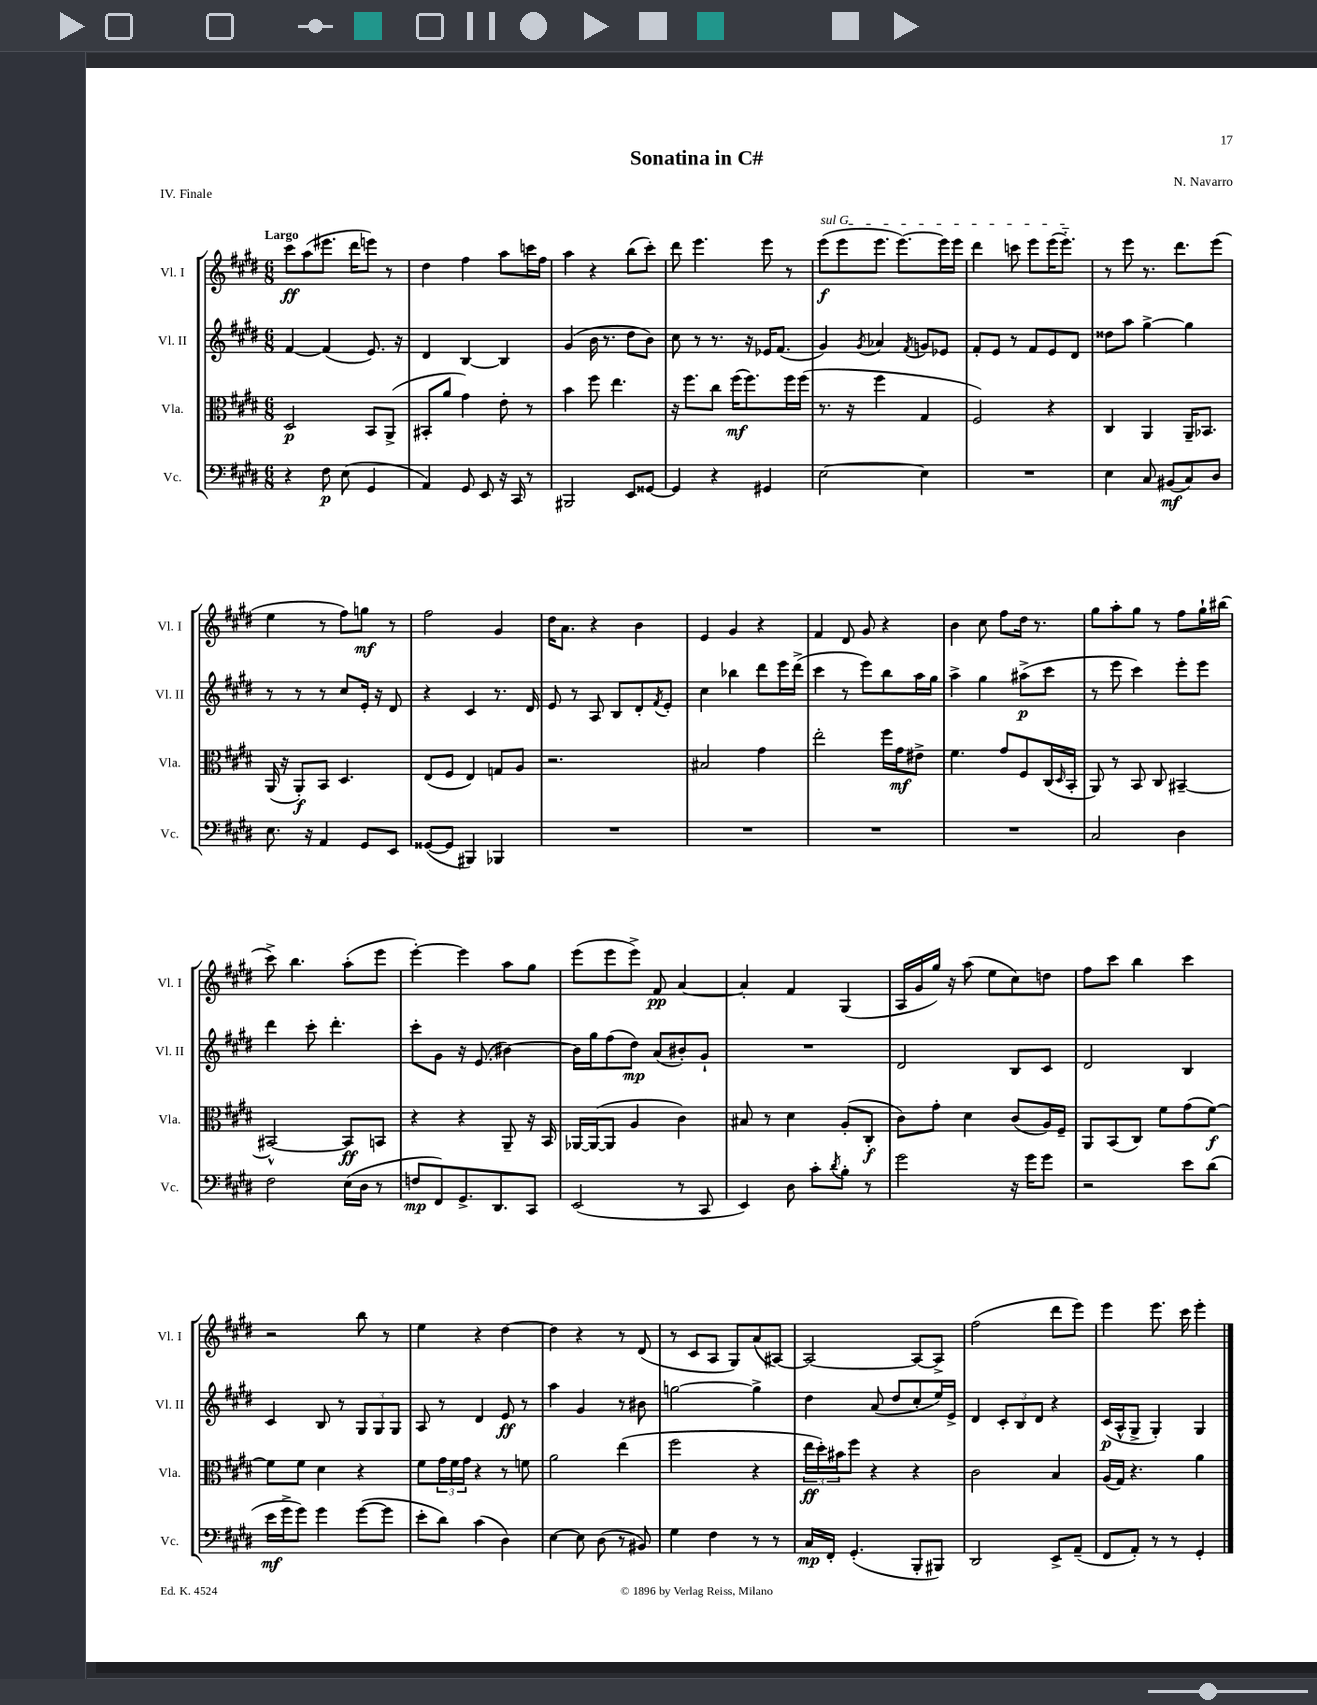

**kern	**kern	**kern	**kern
*staff4	*staff3	*staff2	*staff1
*clefF4	*clefC3	*clefG2	*clefG2
*k[f#c#g#d#]	*k[f#c#g#d#]	*k[f#c#g#d#]	*k[f#c#g#d#]
*M6/8	*M6/8	*M6/8	*M6/8
4r	2D#/	[4f#/	8ccc#\L
.	.	.	(8aa\
8F#\	.	(4f#/]	8.eee#\J
(8E\	.	.	.
.	.	.	16ddd#\LK
4GG#/	8BB/L	8.e/)	8eee\J)
.	(8AA^/J	.	8r
.	.	16r	.
=	=	=	=
4AA/)	8BB#'/L	4d#/	4dd#\
.	8a/J	.	.
8GG#/	4g#\)	[4B/	4ff#\
8EE/	.	.	.
16r	8e'\	4B/]	8aa\L
16CC#/	.	.	.
8r	8r	.	16ccc\L
.	.	.	16ff#\JJ
=	=	=	=
2BBB#/	4b\	(4g#/	4aa\
.	8ff#\	16b\	4r
.	.	8.r	.
.	4.ee\	.	.
8EE/L	.	8dd#\L	(8bb\L
[8GG##/J	.	8b\J)	8ccc#'\J)
=	=	=	=
4GG##/]	16r	8cc#\	8ddd#\
.	8.ff#\L	.	.
.	.	8r	4.eee\
4r	8cc#\J	8.r	.
.	(16ff#\LK	.	.
.	8.ff#\)	16r	.
4GG#/	.	16e-/LK	8eee\
.	.	(8.f#/J	.
.	16ff#\L	.	8r
.	(16ff#\JJ	.	.
=	=	=	=
[2E\	8.r	4g#/)	(8eee\L
.	.	.	8eee\
.	16r	.	.
.	.	8qg#/	.
.	4ff#\	4a-/	8.eee\J
.	.	.	[8.eee\L)
.	.	8qf#/	.
4E\]	4G#/	8g/L	.
.	.	8e-/J	16eee\]L
.	.	.	16eee\JJ
=	=	=	=
2.r	2F#/)	8f#'/L	4ddd#\
.	.	8e/J	.
.	.	8r	8ccc\
.	.	8f#/L	8eee\L
.	4r	8e/	(16eee\K
.	.	.	8.eee'~\J)
.	.	8d#/J	.
=	=	=	=
4E\	4C#/	8dd##\L	8r
.	.	8aa\J	8eee\
8C#/	4AA/	[4gg#^\	8.r
(8BB#/L	.	.	.
.	.	.	8.ddd#\L
8C#/)	16AA~/LK	4gg#\]	.
.	8.BB-/J	.	.
8D#/J	.	.	(8eee\J
=	=	=	=
8.E\	(16AA/	8r	4ee\
.	16r	.	.
.	8AA'/L)	8r	.
16r	.	.	.
4AA/	8BB/J	8r	8r
.	4.D#/	8cc#/L	8ff#\L)
8GG#/L	.	16e'/Jk	8gg\J
.	.	16r	.
8EE/J	.	8d#/	8r
=	=	=	=
([8GG##/L	(8E/L	4r	2ff#\
8GG##/]J	8F#/J	.	.
4BBB#/)	4E/)	4c#/	.
4BBB-/	8G/L	8.r	4g#/
.	8A/J	.	.
.	.	16d#/	.
=	=	=	=
2.r	2.r	8e/	16dd#\LK
.	.	.	8.a\J
.	.	8r	.
.	.	8A/	4r
.	.	8B/L	.
.	.	8d#'/	4b\
.	.	8qf#/	.
.	.	8e'/J	.
=	=	=	=
2.r	2B#/	4cc#\	4e/
.	.	4bb-\	4g#/
.	4g#\	8ddd#\L	4r
.	.	16eee\L	.
.	.	(16ddd#^\JJ	.
=	=	=	=
2.r	2ee'\	4ccc#\	4f#/
.	.	8r	8d#/
.	.	8eee\L)	8g#/
.	16ff#\LL	8bb\	4r
.	16g#\J	.	.
.	8e#^\J	16aa\L	.
.	.	16gg#\JJ	.
=	=	=	=
2.r	4.f#\	4aa^\	4b\
.	.	4gg#\	8cc#\
.	8g#/L	.	8ff#\L
.	8F#/	(8aa#^\L	16dd#\Jk
.	.	.	8.r
.	(16C#/L	8ccc#\J	.
.	16qqD#/	.	.
.	16BB'/JJ	.	.
=	=	=	=
2C#/	8AA/)	8r	8gg#\L
.	8r	8eee\	8aa'\
.	8BB/	4ccc#\)	8gg#\J
.	8C#/	.	8r
4D#\	[4BB#~/	8eee'\L	8ff#\L
.	.	8eee\J	16gg#`\L
.	.	.	(16bb#\JJ
=	=	=	=
2F#\	2BB#^^/_	4ddd#\	8ccc#^\)
.	.	.	4.bb\
.	.	8ccc#'\	.
.	.	4.ddd#'\	.
(16E\LL	8BB#/]L	.	(8aa'\L
16D#\JJ	.	.	.
8r	8BB/J	.	8eee\J
=	=	=	=
8F/L	4r	8ccc#'\L	[4eee'\)
8FF#/)	.	8g#\J	.
8.GG#^/	4r	16r	4eee\]
.	.	(8.e/	.
8.DD#/	.	.	.
.	8AA~/	[4b#\)	8aa\L
8CC#/J	16r	.	8gg#\J
.	16BB/	.	.
=	=	=	=
(2EE/	[16AA-/LL	16b#\]LL	(8eee\L
.	(16AA-/_J	16gg#\J	.
.	8AA-/]J	(8ff#\	8eee\
.	4A/	8dd#\J)	8eee^\J)
.	.	(8a/L	8f#/
8r	4c#\)	8b#'/)	[4a/
8CC#/	.	8g#`/J	.
=	=	=	=
4EE/)	8B#/	2.r	4a'/]
.	8r	.	.
8D#\	4d#\	.	4f#/
8c#'\L	.	.	.
8qd#/	.	.	.
8B'\J	(8A'/L	.	(4G#/
8r	8C#'/J	.	.
=	=	=	=
2g#\	8c#\L)	2d#/	16A/LL
.	.	.	16g#/
.	8g#'\J	.	16gg#/JJ)
.	.	.	16r
.	4d#\	.	(8aa\
.	.	.	8ee\L
16r	(8c#/L	8B/L	8cc#\)
16g#\LK	.	.	.
8g#\J	16A/L)	8c#/J	8dd\J
.	16F#~/JJ	.	.
=	=	=	=
2r	8AA/L	2d#/	8ff#\L
.	(8BB/	.	8ccc#\J
.	8C#/J)	.	4bb\
.	8f#\L	.	.
8e\L	(8g#\	4B/	4ccc#\
(8d#\J	[8f#\J)	.	.
=	=	=	=
16e\LL	8f#\]L	4c#/	2r
16g#^\J	.	.	.
8g#\J)	8f#\J	.	.
4g#\	4d#\	8B/	.
.	.	8r	.
([8g#\L	4r	12G#/L	8bb\
.	.	12G#/	.
8g#\]J	.	.	8r
.	.	12G#/J	.
=	=	=	=
8e'\L	8f#\L	8A/	4ee\
8d#\J)	24g#\L	8r	.
.	24f#\	.	.
.	24g#\JJ	.	.
(4c#\	4r	4d#/	4r
4D#\)	8r	8e/	[4dd#\
.	8f\	8r	.
=	=	=	=
[4E\	2a\	4aa\	4dd#\]
8E\]	.	4g#/	4r
(8D#\	.	.	.
8r	(4ee\	8r	8r
8BB#/)	.	8b#\	(8d#/
=	=	=	=
4G#\	2ff#\	[2gg\	8r
.	.	.	8c#/L
4F#\	.	.	8A/J
.	.	.	8G#/L)
8r	4r	4gg^\]	(8a/
8r	.	.	[8A#/J)
=	=	=	=
16C#/LL	24ee\LL	4dd#\	2A#/_
.	24dd#'\)	.	.
16FF#'/JJ	.	.	.
.	24b#\J	.	.
(4.GG#'/	8ff#\J	.	.
.	4r	(8a/	.
.	.	8dd#/L	.
8BBB'/L	4r	8cc#'/	8A#/_L
8BBB#/J)	.	16ee/L)	8A#^/]J
.	.	16e^/JJ	.
=	=	=	=
2DD#/	2c#\	4d#/	(2ff#\
.	.	12c#'/L	.
.	.	12B/	.
.	.	12d#/J	.
8EE^/L	4B/	4r	8ddd#\L
(8AA~/J	.	.	8eee\J)
=	=	=	=
8FF#/L	(16A/LL	(16c#/LL	4eee\
.	16G#/JJ)	16A^^/J	.
8AA'/J)	4.r	8G#^/J	.
8r	.	4G#'/)	8.eee\
8r	.	.	.
.	.	.	16ccc#\
4GG#'/	4a\	4G#/	4eee'\
==	==	==	==
*-	*-	*-	*-
